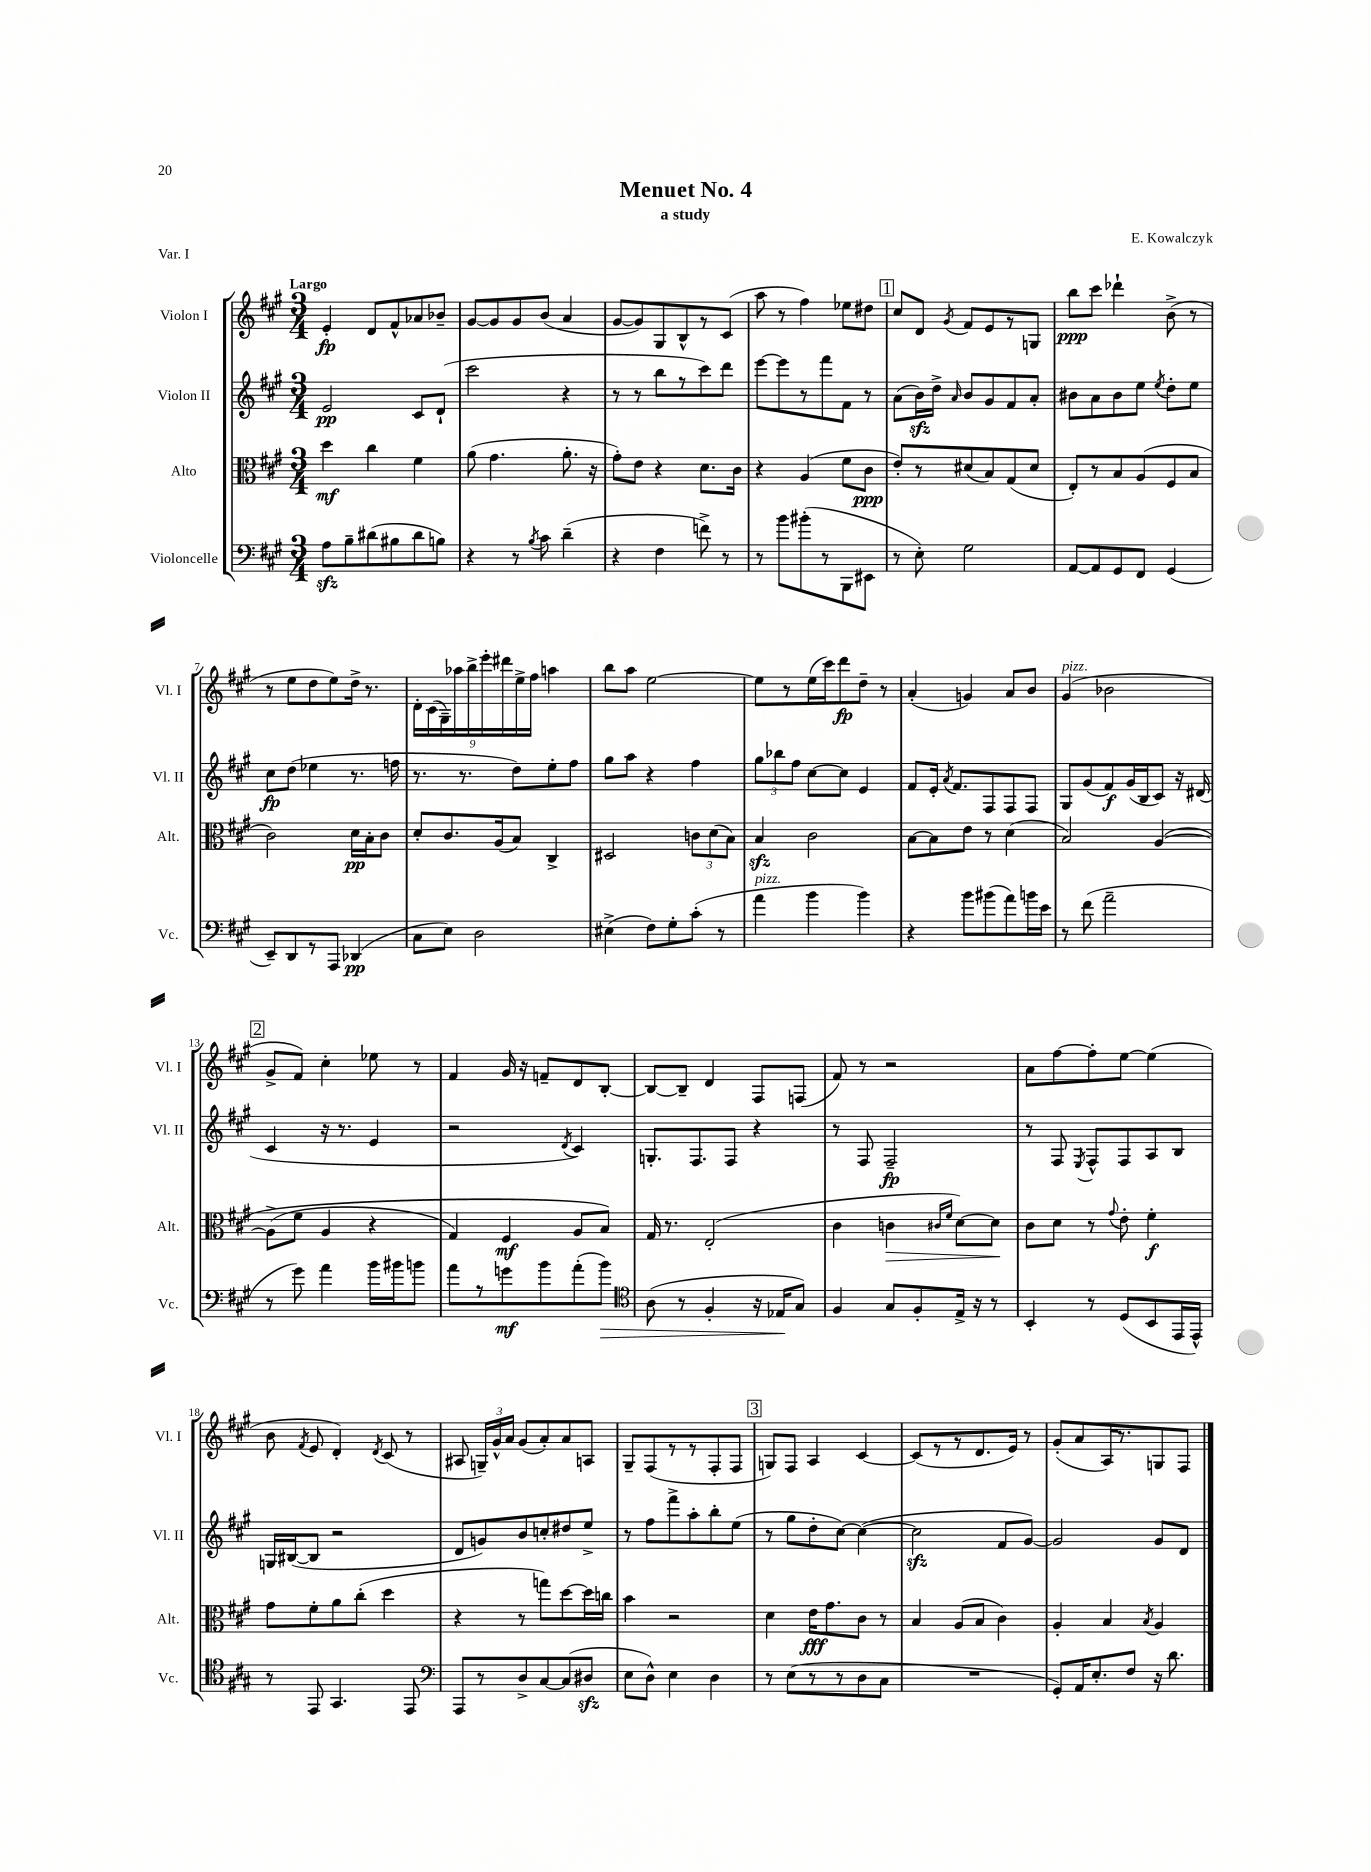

**kern	**dynam	**kern	**dynam	**kern	**dynam	**kern	**dynam
*part4	*part4	*part3	*part3	*part2	*part2	*part1	*part1
*staff4	*staff4	*staff3	*staff3	*staff2	*staff2	*staff1	*staff1
*I"Violoncelle	*	*I"Alto	*	*I"Violon II	*	*I"Violon I	*
*I'Vc.	*	*I'Alt.	*	*I'Vl. II	*	*I'Vl. I	*
*clefF4	*	*clefC3	*	*clefG2	*	*clefG2	*
*k[f#c#g#]	*	*k[f#c#g#]	*	*k[f#c#g#]	*	*k[f#c#g#]	*
*M3/4	*	*M3/4	*	*M3/4	*	*M3/4	*
=1	=1	=1	=1	=1	=1	=1	=1
!	!	!	!	!	!	!LO:TX:a:B:t=Largo	!
8Azz\L	.	4dd\	mf	2e/	pp	4e'/	fp
8B~\	.	.	.	.	.	.	.
(8d#X\	.	4cc#\	.	.	.	8d/L	.
8B#X\	.	.	.	.	.	8f#^^/	.
8d#\	.	4f#\	.	8c#/L	.	8a-X/	.
8Bn\J)	.	.	.	(8d`/J	.	8b-X~/J	.
=2	=2	=2	=2	=2	=2	=2	=2
4r	.	(8a\	.	2ccc#\	.	[8g#/L	.
.	.	4.g#\	.	.	.	8g#/]	.
8r	.	.	.	.	.	8g#/	.
8qB/	.	.	.	.	.	.	.
8c#\	.	.	.	.	.	(8b/J	.
(4d~\	.	8.a'\	.	4r	.	4a/	.
.	.	16r	.	.	.	.	.
=3	=3	=3	=3	=3	=3	=3	=3
4r	.	8g#'\L)	.	8r	.	[8g#/L	.
.	.	8e\J	.	8r	.	8g#/])	.
4F#\	.	4r	.	8bb\L	.	8G#/	.
.	.	.	.	8r	.	8B^^/	.
8fn^\)	.	8.d\L	.	8ccc#\)	.	8r	.
8r	.	.	.	8ddd\J	.	(8c#/J	.
.	.	16c#\Jk	.	.	.	.	.
=4	=4	=4	=4	=4	=4	=4	=4
8r	.	4r	.	[8eee\L	.	8aa\	.
8b\L	.	.	.	8eee\]	.	8r	.
(8b#X'\	.	(4A/	.	8r	.	4ff#\)	.
8r	.	.	.	8fff#\	.	.	.
8BBB\	.	8f#\L	.	8f#\J	.	8ee-X\L	.
8EE#X\J	.	8c#\J	ppp	8r	.	8dd#X\J	.
!!LO:REH:place=s1:t=1
=5	=5	=5	=5	=5	=5	=5	=5
8r	.	8e'/L)	.	(8a\L	.	8cc#/L	.
8E'\)	.	8r	.	16bzz\L)	.	8d/J	.
.	.	.	.	16dd^\JJ	.	.	.
.	.	.	.	16qqa/	.	8qg#/	.
2G#\	.	(8d#X/	.	8b/L	.	8f#/L	.
.	.	8B/)	.	8g#/	.	8e/	.
.	.	(8G#/	.	8f#/	.	8r	.
.	.	8d#/J	.	8a'/J	.	8Gn/J	.
=6	=6	=6	=6	=6	=6	=6	=6
[8AA/L	.	8E'/L)	.	8b#X\L	.	8bb\L	ppp
8AA/]	.	8r	.	8a\	.	8ccc#\J	.
8GG#/	.	8B/	.	8b#\	.	4ddd-X`\	.
8FF#/J	.	(8A/	.	8ee\J	.	.	.
.	.	.	.	8qee/	.	.	.
(4GG#/	.	8F#/	.	8dd'\L	.	(8b^\	.
.	.	8B/J	.	8ee\J	.	8r	.
!!LO:LB:g=z
=7	=7	=7	=7	=7	=7	=7	=7
8EE~/L)	.	2c#\)	.	8cc#\L	fp	8r	.
8DD/	.	.	.	(8dd\J	.	8ee\L	.
8r	.	.	.	4ee-X\	.	8dd\	.
8AAA/J	.	.	.	.	.	8ee\)	.
(4DD-X/	pp	16d\LL	pp	8.r	.	16dd^\Jk	.
.	.	16B'\J	.	.	.	8.r	.
.	.	8c#\J	.	.	.	.	.
.	.	.	.	16ffn\	.	.	.
=8	=8	=8	=8	=8	=8	=8	=8
8C#\L	.	8d'/L	.	8.r	.	18d'\LL	.
.	.	.	.	.	.	(18c#\	.
.	.	.	.	.	.	18G#~\)	.
8E\J)	.	8.c#/	.	.	.	.	.
.	.	.	.	.	.	18aa-X\	.
.	.	.	.	8.r	.	.	.
.	.	.	.	.	.	18bb^\	.
2D\	.	.	.	.	.	.	.
.	.	.	.	.	.	18eee'\	.
.	.	(16A/k	.	.	.	.	.
.	.	.	.	.	.	18ddd#X\	.
.	.	8B/J)	.	8dd\L)	.	.	.
.	.	.	.	.	.	18ee^\	.
.	.	.	.	.	.	18ff#\JJ	.
.	.	4C#^/	.	8ee'\	.	4aan\	.
.	.	.	.	8ff#\J	.	.	.
=9	=9	=9	=9	=9	=9	=9	=9
(4E#X^\	.	2D#X/	.	8gg#\L	.	8bb\L	.
.	.	.	.	8aa\J	.	8aa\J	.
8F#\L)	.	.	.	4r	.	[2ee\	.
8G#'\	.	.	.	.	.	.	.
(8c#'\J	.	12cn\L	.	4ff#\	.	.	.
.	.	(12d\	.	.	.	.	.
8r	.	.	.	.	.	.	.
.	.	12B\J)	.	.	.	.	.
=10	=10	=10	=10	=10	=10	=10	=10
!LO:TX:a:i:t=pizz.	!	!	!	!	!	!	!
4a\	.	4Bzz/	.	12gg#\L	.	8ee\L]	.
.	.	.	.	12bb-X\	.	.	.
.	.	.	.	.	.	8r	.
.	.	.	.	12ff#\J	.	.	.
4b\	.	2c#\	.	[8cc#\L	.	(16ee\L	.
.	.	.	.	.	.	16ccc#\J)	.
.	.	.	.	8cc#\J]	.	8ddd\	fp
4b\)	.	.	.	4e/	.	8dd~\J	.
.	.	.	.	.	.	8r	.
=11	=11	=11	=11	=11	=11	=11	=11
4r	.	[8B\L	.	8f#/L	.	(4a'/	.
.	.	8B\]	.	16e'/Jk	.	.	.
.	.	.	.	8qa/	.	.	.
.	.	.	.	8.f#/L	.	.	.
8b\L	.	8e\J	.	.	.	4gn/)	.
(8b#X\	.	8r	.	8F#/	.	.	.
8a\)	.	(4d\	.	8F#/	.	8a/L	.
16bn\L	.	.	.	8F#/J	.	8b/J	.
16e\JJ	.	.	.	.	.	.	.
=12	=12	=12	=12	=12	=12	=12	=12
!	!	!	!	!	!	!LO:TX:a:i:t=pizz.	!
8r	.	2B/)	.	8G#/L	.	(4g#/	.
(8f#\	.	.	.	(8g#/	.	.	.
2a~\	.	.	.	8f#/)	f	2b-X\	.
.	.	.	.	(16g#/L	.	.	.
.	.	.	.	16B/J	.	.	.
.	.	([4A/	.	8c#/J)	.	.	.
.	.	.	.	16r	.	.	.
.	.	.	.	(16d#X/	.	.	.
!!LO:LB:g=z
!!LO:REH:place=s1:t=2
=13	=13	=13	=13	=13	=13	=13	=13
8r	.	(8A^\L]	.	4c#/	.	8g#^/L	.
8g#\)	.	8f#\J	.	.	.	8f#/J)	.
4a\	.	4A/	.	16r	.	4cc#'\	.
.	.	.	.	8.r	.	.	.
16b\LL	.	4r	.	4e/	.	8ee-X\	.
16b#X\J	.	.	.	.	.	.	.
8bn\J	.	.	.	.	.	8r	.
=14	=14	=14	=14	=14	=14	=14	=14
8a\L	.	4G#/)	.	2r	.	4f#/	.
8r	.	.	.	.	.	.	.
8gn\	mf	4F#/	mf	.	.	16g#/	.
.	.	.	.	.	.	16r	.
8b\	.	.	.	.	.	8fn~/L	.
.	.	.	.	8qd/	.	.	.
(8a'\	.	8A/L	.	4c#/)	.	8d/	.
!	!LO:HP:b	!	!	!	!	!	!
8b\J)	>	8B/J)	.	.	.	[8B'/J	.
=15	=15	=15	=15	=15	=15	=15	=15
*clefC4	*	*	*	*	*	*	*
(8A\	.	16G#/	.	8.Gn'/L	.	8B/L_	.
.	.	8.r	.	.	.	.	.
8r	.	.	.	.	.	8B~/J]	.
.	.	.	.	8.F#/	.	.	.
4F#'/	.	(2E'/	.	.	.	4d/	.
.	.	.	.	8F#/J	.	.	.
16r	.	.	.	4r	.	8F#/L	.
16E-X/KL	.	.	.	.	.	.	.
8G#/J)	]	.	.	.	.	(8Fn/J	.
=16	=16	=16	=16	=16	=16	=16	=16
4F#/	.	4c#\	.	8r	.	8f#/)	.
.	.	.	.	8F#/	.	8r	.
!	!	!	!LO:HP:b	!	!	!	!
8G#/L	.	4cn\	>	2F#~/	fp	2r	.
8F#'/	.	.	.	.	.	.	.
.	.	16qqc#X/LL	.	.	.	.	.
.	.	16qqf#/JJ	.	.	.	.	.
16E^/Jk	.	[8d\L)	.	.	.	.	.
16r	.	.	.	.	.	.	.
8r	.	8d\J]	.	.	.	.	.
.	.	.	]	.	.	.	.
=17	=17	=17	=17	=17	=17	=17	=17
4BB'/	.	8c#\L	.	8r	.	8a\L	.
.	.	8d\J	.	8F#/	.	[8ff#\	.
.	.	.	.	8qE/	.	.	.
8r	.	8r	.	8F#^^/L	.	8ff#'\]	.
.	.	8qqg#/	.	.	.	.	.
(8D/L	.	8e'\	.	8F#/	.	[8ee\J	.
8BB/	.	4f#'\	f	8A/	.	(4ee\]	.
16EE/L	.	.	.	8B/J	.	.	.
16EE^^/JJ)	.	.	.	.	.	.	.
!!LO:LB:g=z
=18	=18	=18	=18	=18	=18	=18	=18
8r	.	8g#\L	.	16Gn/LL	.	8b\	.
.	.	.	.	([16B#X/J	.	.	.
.	.	.	.	.	.	8qf#/	.
8EE/	.	8f#'\	.	8B#/J]	.	8e/	.
4.GG#/	.	8a\	.	2r	.	4d'/)	.
.	.	(8cc#'\J	.	.	.	.	.
.	.	.	.	.	.	8qd/	.
.	.	4dd\	.	.	.	(8c#/	.
8EE/	.	.	.	.	.	8r	.
=19	=19	=19	=19	=19	=19	=19	=19
*clefF4	*	*	*	*	*	*	*
8AAA/L	.	4r	.	8d/L	.	8A#X/	.
8r	.	.	.	8gn/)	.	24Gn~/LL)	.
.	.	.	.	.	.	24g#^^/	.
.	.	.	.	.	.	24a/JJ	.
8D^/	.	8r	.	8b/	.	(8g#/L	.
[8C#/	.	8ggn\L)	.	8ccn'/	.	8a'/)	.
(8C#/]	.	[8dd\	.	8dd#X/	.	8a/	.
8D#Xzz/J	.	16dd\L]	.	8ee^/J	.	8An/J	.
.	.	16ccn\JJ	.	.	.	.	.
=20	=20	=20	=20	=20	=20	=20	=20
8E\L	.	4b\	.	8r	.	8G#~/L	.
8D^^\J)	.	.	.	8ff#\L	.	(8F#/	.
4E\	.	2r	.	8fff#^\	.	8r	.
.	.	.	.	8aa'\	.	8r	.
4D\	.	.	.	8bb'\	.	8F#'/	.
.	.	.	.	(8ee\J	.	8F#/J	.
!!LO:REH:place=s1:t=3
=21	=21	=21	=21	=21	=21	=21	=21
8r	.	4d\	.	8r	.	8Gn/L)	.
(8E\L	.	.	.	8gg#\L	.	8F#/J	.
8r	.	16e\KL	fff	8dd'\	.	4A/	.
.	.	8.g#\	.	.	.	.	.
8r	.	.	.	[8cc#\J)	.	.	.
8D\	.	8c#\J	.	(4cc#\_	.	[4c#/	.
8C#\J	.	8r	.	.	.	.	.
=22	=22	=22	=22	=22	=22	=22	=22
2.r	.	4B/	.	2cc#zz\]	.	(8c#/L]	.
.	.	.	.	.	.	8r	.
.	.	(8A/L	.	.	.	8r	.
.	.	8B/J	.	.	.	8.d/	.
.	.	4c#\)	.	8f#/L	.	.	.
.	.	.	.	.	.	16e/Jk)	.
.	.	.	.	[8g#/J)	.	8r	.
=23	=23	=23	=23	=23	=23	=23	=23
8GG#'/L)	.	4A'/	.	2g#/]	.	(8g#'/L	.
16AA/K	.	.	.	.	.	8a/	.
8.E'/	.	.	.	.	.	.	.
.	.	4B/	.	.	.	16A/K)	.
.	.	.	.	.	.	8.r	.
8F#/J	.	.	.	.	.	.	.
.	.	8qB/	.	.	.	.	.
16r	.	4A/	.	8g#/L	.	8Gn/	.
8.d\	.	.	.	.	.	.	.
.	.	.	.	8d/J	.	8F#/J	.
==	==	==	==	==	==	==	==
*-	*-	*-	*-	*-	*-	*-	*-
